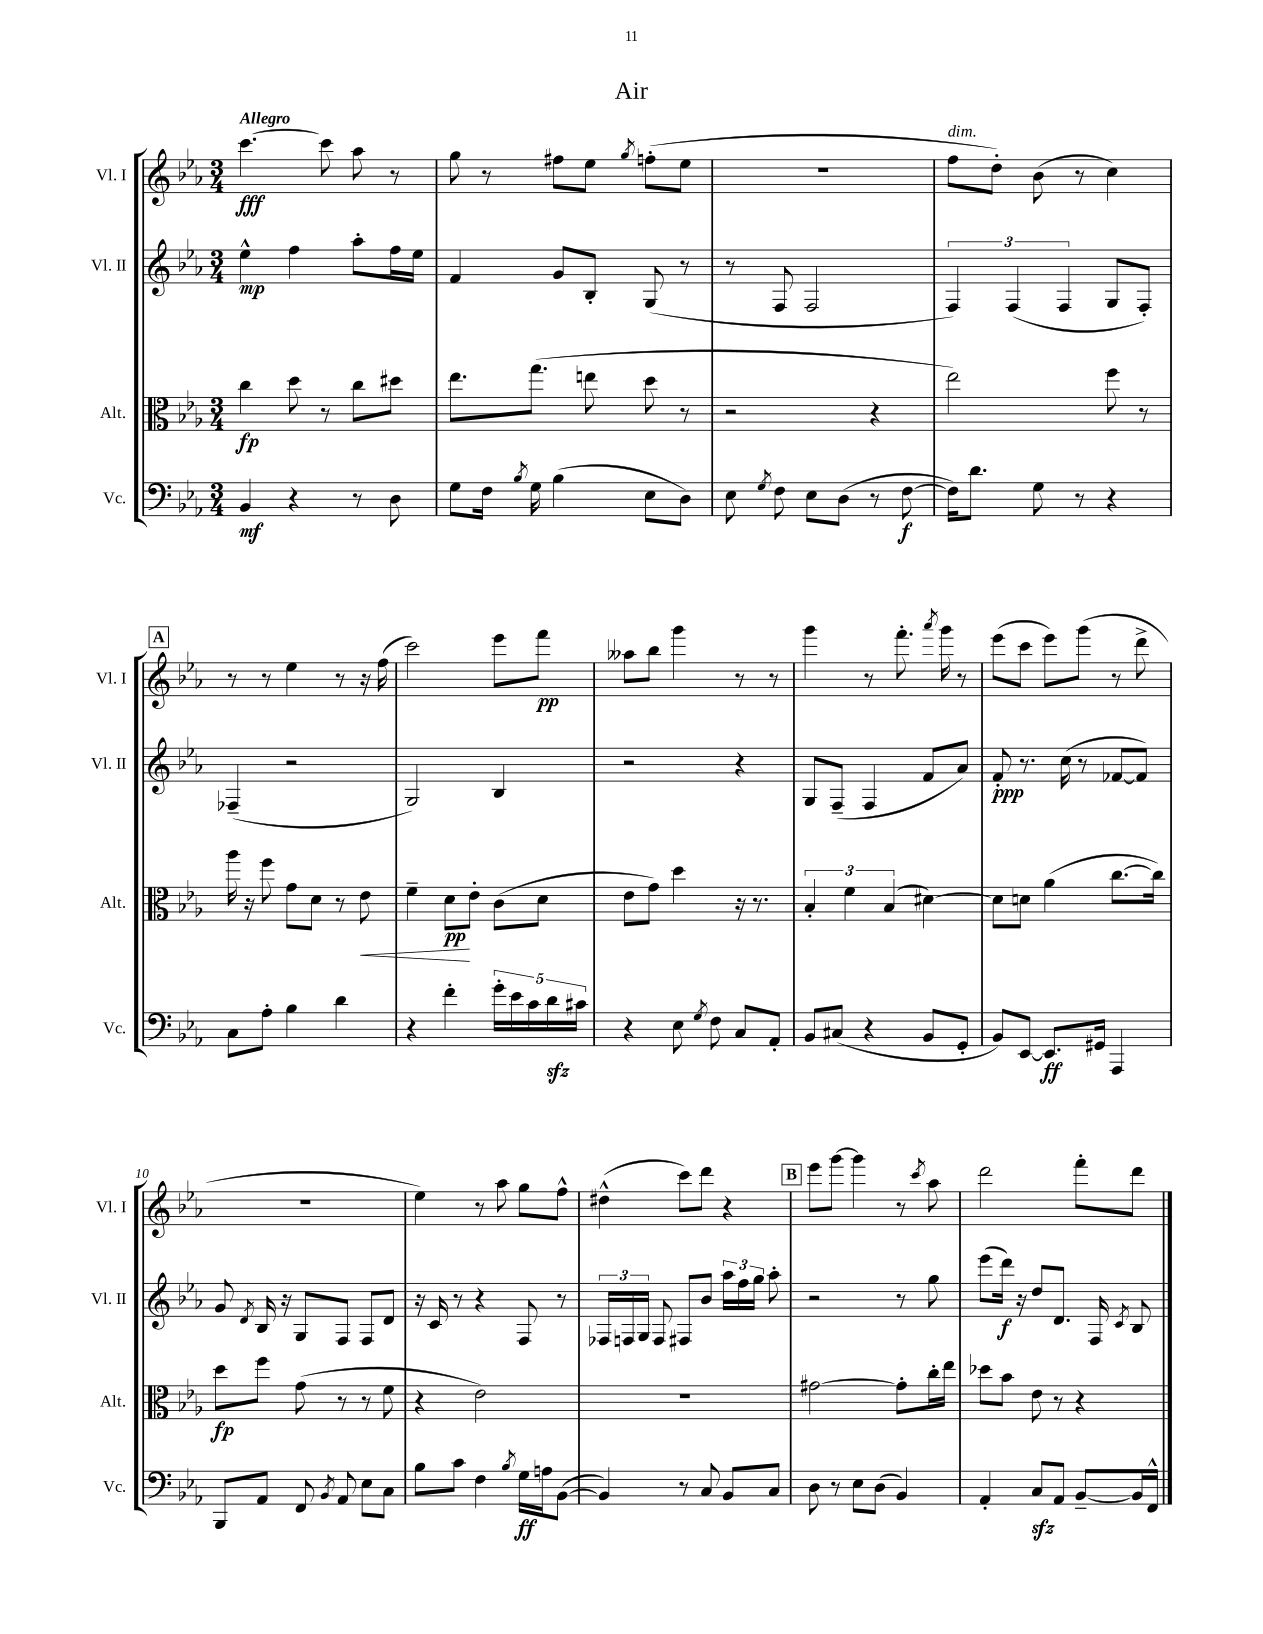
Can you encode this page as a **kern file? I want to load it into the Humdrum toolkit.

**kern	**kern	**kern	**kern
*staff4	*staff3	*staff2	*staff1
*clefF4	*clefC3	*clefG2	*clefG2
*k[b-e-a-]	*k[b-e-a-]	*k[b-e-a-]	*k[b-e-a-]
*M3/4	*M3/4	*M3/4	*M3/4
4BB-/	4cc\	4ee-^^\	[4.ccc\
4r	8dd\	4ff\	.
.	8r	.	8ccc\]
8r	8cc\L	8aa-'\L	8aa-\
8D\	8dd#\J	16ff\L	8r
.	.	16ee-\JJ	.
=	=	=	=
8G\L	8.ee-\L	4f/	8gg\
16F\Jk	.	.	8r
8qB-/	.	.	.
16G\	(8.gg\J	.	.
(4B-\	.	8g/L	8ff#\L
.	8ee\	8B-'/J	8ee-\J
.	.	.	8qgg/
8E-\L	8dd\	(8G/	(8ff'\L
8D\J)	8r	8r	8ee-\J
=	=	=	=
8E-\	2r	8r	2.r
8qG/	.	.	.
8F\	.	8F/	.
8E-\L	.	2F/	.
(8D\J	.	.	.
8r	4r	.	.
[8F\	.	.	.
=	=	=	=
16F\]LK)	2ee-\)	6F/)	8ff\L
8.d\J	.	.	.
.	.	.	8dd'\J)
.	.	(6F/	.
8G\	.	.	(8b-\
.	.	6F/	.
8r	.	.	8r
4r	8ff\	8G/L	4cc\)
.	8r	8F'/J)	.
=	=	=	=
8C\L	16aa-\	(4F-~/	8r
.	16r	.	.
8A-'\J	8ff\	.	8r
4B-\	8g\L	2r	4ee-\
.	8d\J	.	.
4d\	8r	.	8r
.	8e-\	.	16r
.	.	.	(16ff\
=	=	=	=
4r	4f~\	2G/)	2ccc\)
4f'\	8d\L	.	.
.	8e-'\J	.	.
20g'\LL	(8c\L	4B-/	8eee-\L
20e-\	.	.	.
20c\	.	.	.
.	8d\J	.	8fff\J
20d\	.	.	.
20c#\JJ	.	.	.
=	=	=	=
4r	8e-\L	2r	8aa--\L
.	8g\J)	.	8bb-\J
8E-\	4dd\	.	4ggg\
8qG/	.	.	.
8F\	.	.	.
8C/L	16r	4r	8r
.	8.r	.	.
8AA-'/J	.	.	8r
=	=	=	=
8BB-/L	6B-'/	8G/L	4ggg\
(8C#/J	.	(8F~/J	.
.	6f\	.	.
4r	.	4F/	8r
.	(6B-/	.	.
.	.	.	8.fff'\
8BB-/L	[4d#\)	8f/L	.
.	.	.	8qaaa-/
.	.	.	16ggg\
8GG'/J	.	8a-/J)	8r
=	=	=	=
8BB-/L)	8d#\]L	8f'/	(8eee-\L
[8EE-/J	8d\J	8.r	8ccc\J
8.EE-/]L	(4a-\	.	8eee-\L)
.	.	(16cc\	.
.	.	8r	(8ggg\J
16GG#/Jk	.	.	.
4AAA-/	[8.cc\L	[8f-/L	8r
.	.	8f-/]J)	8ddd^\
.	16cc\]Jk)	.	.
=	=	=	=
8BBB-/L	8dd\L	8g/	2.r
.	.	8qd/	.
8AA-/J	8ff\J	16B-/	.
.	.	16r	.
8FF/	(8g\	8G/L	.
8qBB-/	.	.	.
8AA-/	8r	8F/J	.
8E-\L	8r	8F/L	.
8C\J	8f\	8d/J	.
=	=	=	=
8B-\L	4r	16r	4ee-\)
.	.	16c/	.
8c\J	.	8r	.
4F\	2e-\)	4r	8r
.	.	.	8aa-\
8qB-/	.	.	.
16G\LL	.	8F/	8gg\L
16A\J	.	.	.
([8BB-\J	.	8r	8ff^^\J
=	=	=	=
4BB-/])	2.r	24F-/LL	(4dd#^^\
.	.	24F/	.
.	.	24G/JJ	.
.	.	8F/	.
8r	.	8F#/L	8ccc\L)
8C/	.	8b-/J	8ddd\J
8BB-/L	.	24aa-\LL	4r
.	.	24ff\	.
.	.	24gg\JJ	.
8C/J	.	8aa-'\	.
=	=	=	=
8D\	[2g#\	2r	8eee-\L
8r	.	.	[8ggg\J
8E-\L	.	.	4ggg\]
(8D\J	.	.	.
4BB-/)	8g#'\]L	8r	8r
.	.	.	8qccc/
.	16cc'\L	8gg\	8aa-\
.	16ee-\JJ	.	.
=	=	=	=
4AA-'/	8dd-\L	(8eee-\L	2ddd\
.	8b-\J	16ddd\Jk)	.
.	.	16r	.
8C/L	8e-\	8dd/L	.
8AA-/J	8r	8.d/J	.
[8BB-~/L	4r	.	8fff'\L
.	.	16F/	.
.	.	8qc/	.
16BB-/]L	.	8B-/	8ddd\J
16FF^^/JJ	.	.	.
==	==	==	==
*-	*-	*-	*-
